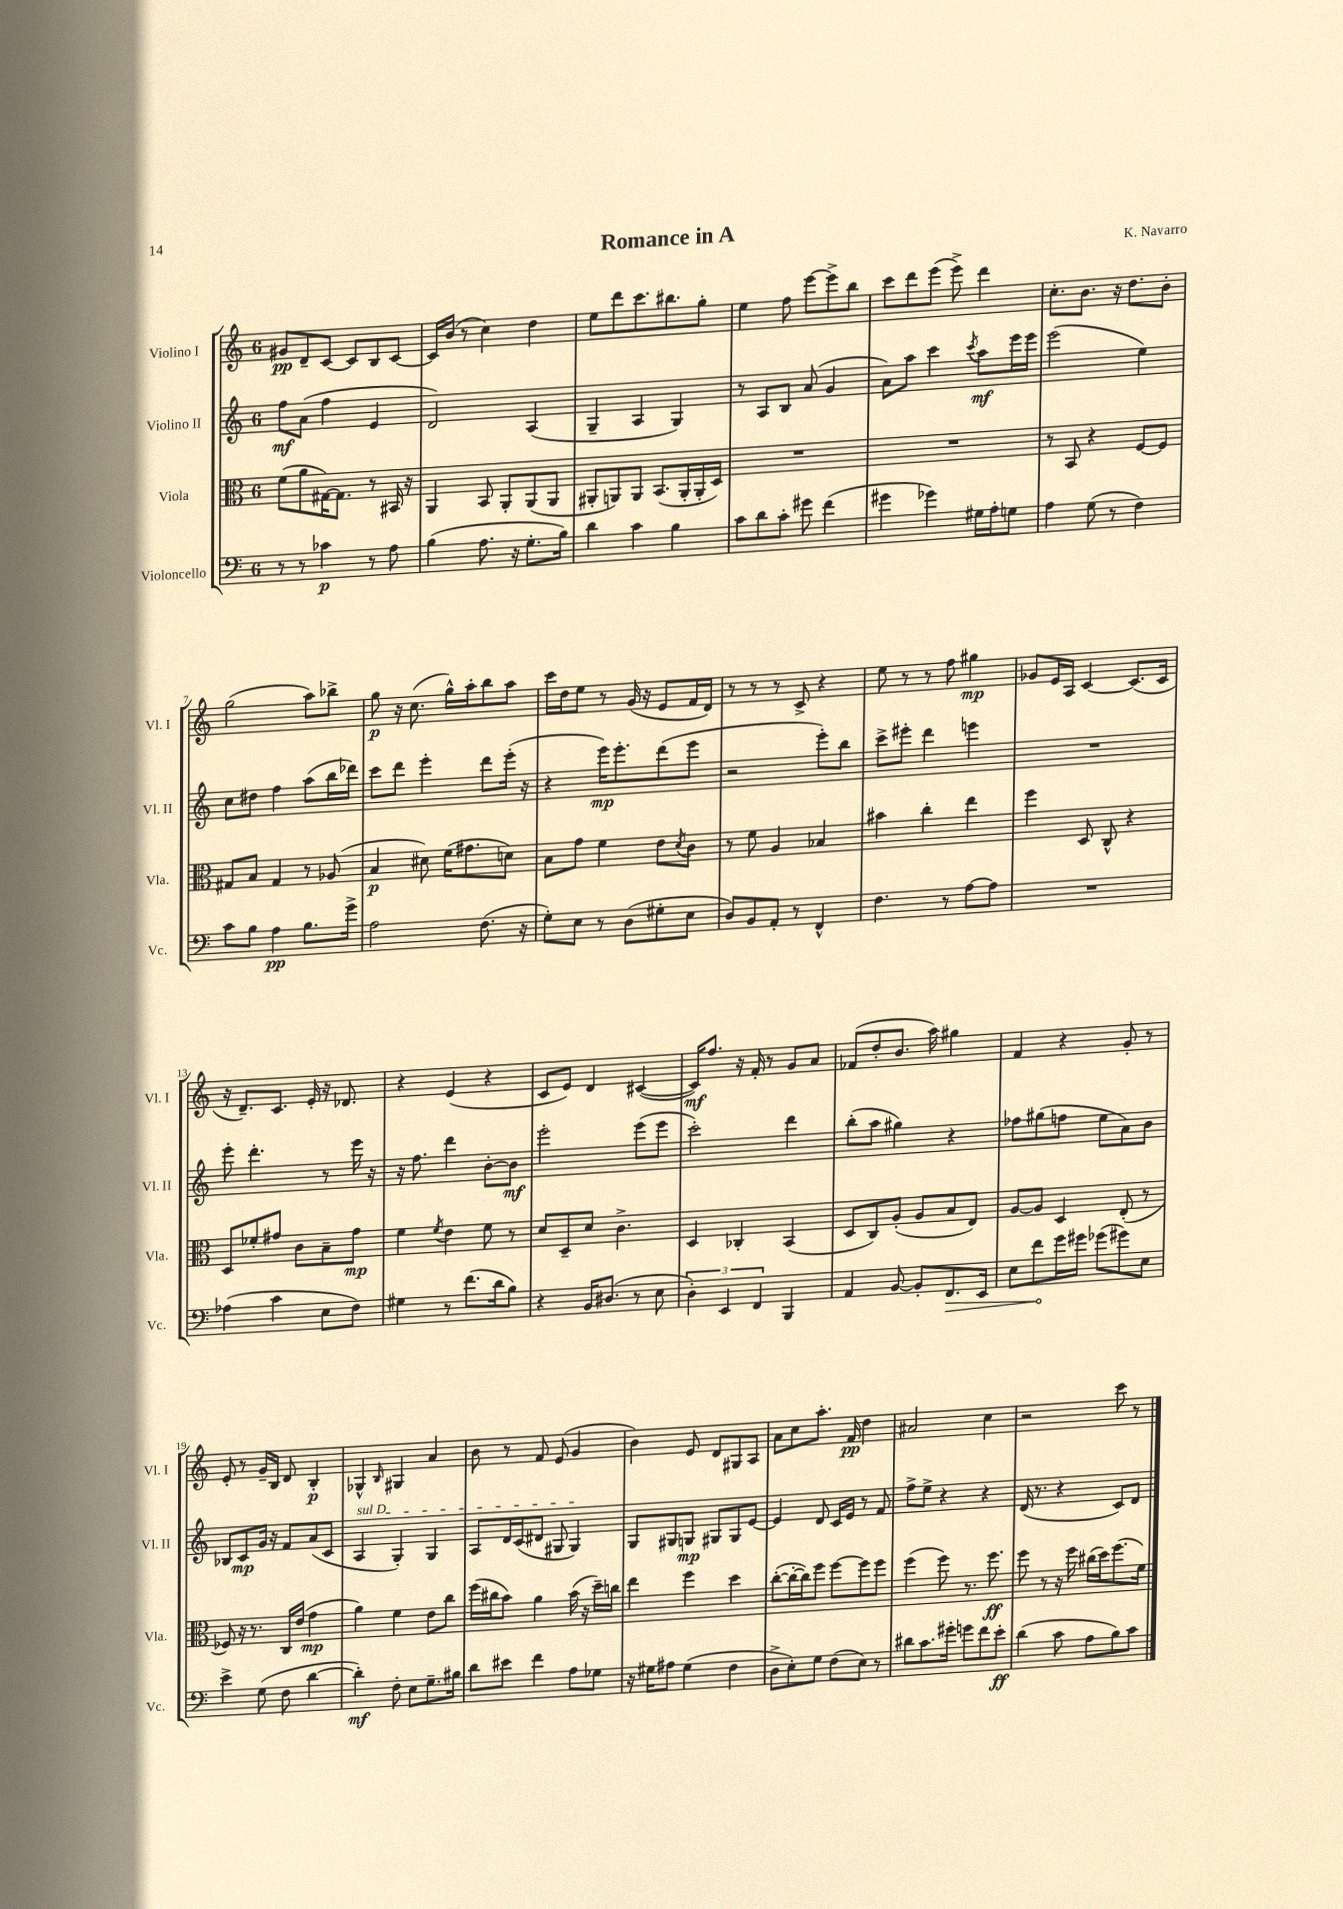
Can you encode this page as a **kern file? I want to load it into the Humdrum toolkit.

**kern	**kern	**kern	**kern
*staff4	*staff3	*staff2	*staff1
*clefF4	*clefC3	*clefG2	*clefG2
*k[]	*k[]	*k[]	*k[]
*M6/8	*M6/8	*M6/8	*M6/8
8r	(8f	8ff	8g#
8r	8a	(8a	8d~
4c-	[16G#)	4ff	[8c
.	8.G#]	.	.
.	.	.	8c]
8r	8r	4e	8B
8A	16BB#	.	[8c
.	16r	.	.
=	=	=	=
(4B	4AA	2d)	16c]
.	.	.	(16b
.	.	.	8r
8.A	8BB	.	4cc)
.	8AA'	.	.
16r	.	.	.
8.G'	(8AA	(4A	4dd
.	8AA	.	.
16B)	.	.	.
=	=	=	=
4d	8AA#'	4G~	8ee
.	8AA)	.	8ddd
4c	8AA	4A	8.ccc
.	(8.BB	.	.
.	.	.	8.bb#
4B	.	4G)	.
.	16AA'	.	.
.	16AA'	.	8gg'
.	16D)	.	.
=	=	=	=
8c	2.r	8r	4ee
8d	.	8A	.
8c'	.	8B	8ff
8g#	.	(8a	[8eee
(4f	.	4g	8eee^]
.	.	.	8bb
=	=	=	=
4g#	2.r	8a)	8ccc
.	.	8aa	8ddd
4g-)	.	4ccc	(8eee
.	.	.	8eee^)
.	.	8qccc	.
16G#	.	8aa	4ddd
16A'	.	.	.
8G	.	16eee	.
.	.	16eee	.
=	=	=	=
4A	8r	(2eee	8.cc'
.	8BB	.	.
.	.	.	8.b
(8G	4r	.	.
8r	.	.	16r
.	.	.	8.dd
4F)	[8F	4ee)	.
.	8F]	.	8b'
=	=	=	=
8c	8G#	8cc	(2gg
8B	8B	8dd#	.
4A	4G#	4ff	.
8.B	8r	(8aa	8aa)
.	(8A-	16bb	8bb-^
16g^	.	16ddd-)	.
=	=	=	=
2A	4B	8ccc	8gg
.	.	8ddd	16r
.	.	.	(8.cc
.	8d#)	4eee'	.
.	(16f	.	16gg^^)
.	8.g#	.	16aa'
(8.F	.	8ddd	8bb
.	8d)	(16eee'	8aa
16r	.	16r	.
=	=	=	=
8G')	8B	4r	16ccc
.	.	.	16dd
8E	8g	.	8ee
8r	4f	16eee)	8r
.	.	8.eee'	.
(8D	.	.	(16g
.	.	.	16r
8G#'	8e	(8ddd	8e
.	8qd	.	.
8E	8c	8eee	16f
.	.	.	16d)
=	=	=	=
8D)	8r	2r	8r
8BB	8f	.	8r
8AA'	4A	.	8r
8r	.	.	8c^
4FF^^	4B-	8eee')	4r
.	.	8bb	.
=	=	=	=
4.F	4b#	8ccc^	8ee
.	.	8eee#'	8r
.	4cc'	4ddd	8r
8r	.	.	8ff
[8A	4ee	4eee	4gg#
8A]	.	.	.
=	=	=	=
2.r	4ff	2.r	8g-
.	.	.	16e
.	.	.	16A
.	8D	.	[4c
.	8C^^	.	.
.	4r	.	(8.c]
.	.	.	16c
=	=	=	=
(4A-	8D	8eee'	16r
.	.	.	8.d~)
.	8f-'	4.ddd'	.
4c	8g#	.	8.c
.	8c	.	.
.	.	.	16e'
8E	8B~	8r	16r
.	.	.	8.d-
8F)	8g#	16eee	.
.	.	16r	.
=	=	=	=
4G#	4f	16r	4r
.	.	8.ff	.
.	8qf	.	.
8r	4e	4ddd	(4e
(8.f	.	.	.
.	8f	[8b'	4r
16d	.	.	.
8B)	8r	8b]	.
=	=	=	=
4r	8d	2eee'	8c
.	8D~	.	8e)
16BB	8d	.	4d
(8.D#	.	.	.
.	4.c^	.	.
8r	.	(8eee	([4c#
8E	.	8eee	.
=	=	=	=
6D')	4D	2ccc')	16c#])
.	.	.	8.ff
6EE	.	.	.
.	4C-'	.	16r
.	.	.	16f'
6FF	.	.	.
.	.	.	8r
4BBB	(4BB	4ddd	8g
.	.	.	8a
=	=	=	=
4AA	8D	(8bb'	(8f-
.	8C)	8aa	8dd'
[8BB	(8A'	4gg#)	8.b
8BB']	8A	.	.
.	.	.	16aa)
8.FF	8B	4r	4gg#
.	8E)	.	.
16EE	.	.	.
=	=	=	=
8E	[8A	8ff-	4f
8f	8A]	(8gg#	.
16g	4D	8ff	4r
16g#	.	.	.
(8g-	.	8ee	.
8g#)	(8E'	8a)	8g'
8E	8r	8b	8r
=	=	=	=
4e^	8F-)	8B-	8e'
.	16r	8c	8r
.	8.r	.	.
(8G	.	16g	16g~
.	.	16r	16B
8F	16C	8f	8d
.	(16e	.	.
[4d	4g	(8a	4B'
.	.	8c	.
=	=	=	=
4d'])	4a)	4A	4G-^^
.	.	.	16qqB
8F'	4f	4G')	4G#
8E	.	.	.
8.G~	8e	4G	4a
.	8cc	.	.
16B#	.	.	.
=	=	=	=
8d	(16ff	8A	8b
.	16cc#	.	.
8e#	8b)	16d	8r
.	.	(16c	.
4f	4a	8d#	8f
.	.	8G#	(8e
8A	(16b	4G#)	4g
.	16r	.	.
8G-	16dd~)	.	.
.	16cc	.	.
=	=	=	=
16r	4ee	8G	4b)
16G#	.	.	.
8A#	.	8G#	.
(4G#	4ff	8G	8e
.	.	8G#	8d
4F	4dd	8G#	8G#
.	.	[8e	8A
=	=	=	=
8D^	([8cc'	4e]	8a
8E')	16cc'_	.	8cc
.	16cc])	.	.
8G	8ff	8d	8.aa'
(8F	[8ff	16c	.
.	.	16e	16f
8E)	8ff]	8r	4dd
8r	8ff	8f	.
=	=	=	=
8d#	(4ff	8ff^	2a#
8.c	.	8ee^	.
.	8ff)	4r	.
16g#'	.	.	.
8g	8.r	.	.
8f	.	4r	4cc
.	8.ff	.	.
8e'	.	.	.
=	=	=	=
(4d	8ff	(16d	2r
.	.	8.r	.
.	8r	.	.
8c	16r	4r	.
.	16ff	.	.
8A	(16cc#	.	.
.	16dd)	.	.
8B)	(8.ff	8c)	8ccc
8c	.	8d	8r
.	16f)	.	.
==	==	==	==
*-	*-	*-	*-
